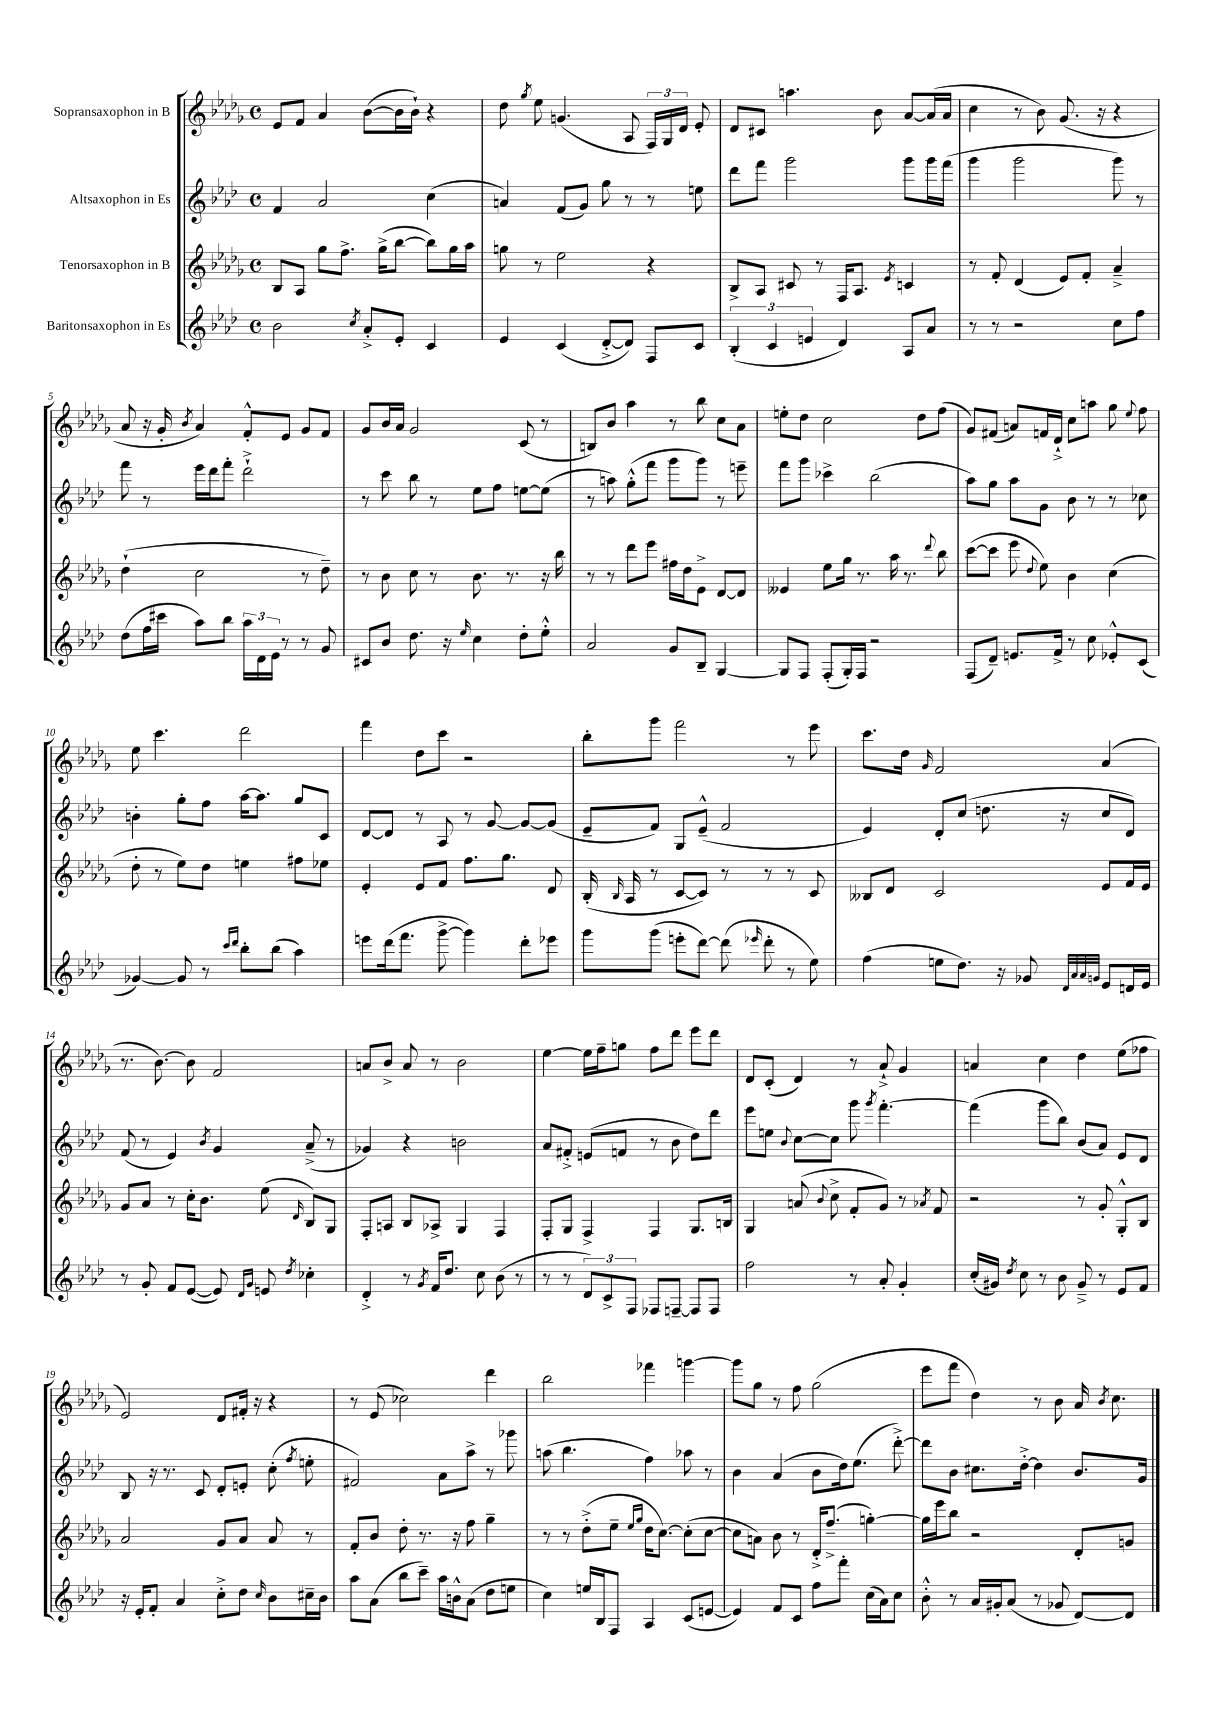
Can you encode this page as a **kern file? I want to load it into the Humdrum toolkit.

**kern	**kern	**kern	**kern
*staff4	*staff3	*staff2	*staff1
*clefG2	*clefG2	*clefG2	*clefG2
*k[b-e-a-d-]	*k[b-e-a-d-g-]	*k[b-e-a-d-]	*k[b-e-a-d-g-]
*M4/4	*M4/4	*M4/4	*M4/4
*met(c)	*met(c)	*met(c)	*met(c)
2b-	8B-	4f	8e-
.	8A-	.	8f
.	8gg-	2a-	4a-
.	8.ff^	.	.
8qcc	.	.	.
8a-'^	.	.	([8b-
.	(16gg-^	.	.
8e-'	[8bb-	.	16b-]
.	.	.	16b-`)
4c	8bb-])	(4cc	4r
.	16gg-	.	.
.	16aa-	.	.
=	=	=	=
4e-	8gg	4a)	8dd-
.	.	.	8qgg-
.	8r	.	8ee-
(4c	2ee-	(8f	(4.g
.	.	8g)	.
[8d-'^	.	8gg	.
8d-])	.	8r	8A-
8F	4r	8r	24F)
.	.	.	24G-
.	.	.	24d-
8c	.	8ee	8e-'
=	=	=	=
(6B-'	8B-^	8ddd-	8d-
.	8A-	8fff	8c#
6c	.	.	.
.	8c#	2ggg	4.aa
6e	.	.	.
.	8r	.	.
4d-)	16F	.	.
.	8.A-	.	.
.	.	.	8b-
.	8qe-	.	.
8A-	4c	8ggg	[8a-
8a-	.	16ggg	(16a-]
.	.	(16fff	16a-
=	=	=	=
8r	8r	4ggg	4cc
8r	8f'	.	.
2r	(4d-	2ggg	8r
.	.	.	8b-)
.	8e-)	.	(8.g-
.	8f'	.	.
.	.	.	16r
8cc	4a-~^	8ggg)	4r
8ff	.	8r	.
=	=	=	=
(8dd-	(4dd-`	8fff	8a-
16ff	.	8r	16r
16ccc#	.	.	16g-'
.	.	.	8qb-
8aa-)	2cc	16eee-	4a-)
.	.	16ddd-	.
8bb-	.	8fff'	.
24aa-	.	2ddd-`^	8f'^^
24d-	.	.	.
24e-	.	.	.
8r	.	.	8e-
8r	8r	.	8g-
8g	8dd-~)	.	8f
=	=	=	=
8c#	8r	8r	8g-
8b-	8b-	8ccc	16b-
.	.	.	16a-
8.dd-	8cc	8bb-	2g-
.	8r	8r	.
16r	.	.	.
16qqee-	.	.	.
4cc	8.b-	8ee-	.
.	.	8ff	.
.	8.r	.	.
8dd-'	.	[8ee	(8c
8ee-'^^	16r	(8ee]	8r
.	16bb-	.	.
=	=	=	=
2a-	8r	8r	8B)
.	8r	8aa)	8b-
.	8ddd-	(8gg'^^	4aa-
.	8eee-	8fff	.
8g	16ff#	8ggg	8r
.	16dd-	.	.
8B-~	8e-^	8ggg)	8bb-
[4G	[8d-	8r	8cc
.	8d-]	8eee~	8a-
=	=	=	=
8G]	4e--	8fff	8ee'
8F	.	8ggg	8dd-
(8F'	8ee-	4ccc-^	2cc
16G')	16gg-	.	.
16F	8.r	.	.
2r	.	(2bb-	.
.	16aa-	.	.
.	8.r	.	.
.	.	.	8dd-
.	8qqddd-	.	.
.	8bb-	.	(8ff
=	=	=	=
(8F	([8ccc	8aa-)	8g-)
8d-~)	8ccc]	8gg	(8f#
8.e	8eee-	8aa-	8a)
.	8qqdd-	.	.
.	8ee-)	8g	16f
16f^	.	.	16d-`^
8r	4b-	8b-	8cc
8cc	.	8r	8aa
8e-'^^	(4cc	8r	8gg-
.	.	.	8qqee-
(8c	.	8cc-	8ff
=	=	=	=
[4g-)	8dd-'	4b'	8ee-
.	8r	.	4.ccc
8g-]	8ee-)	8gg'	.
8r	8dd-	8ff	.
16qqccc	.	.	.
16qqddd-	.	.	.
8bb-'	4ee	[16aa-	2ddd-
.	.	8.aa-]	.
(8bb-	.	.	.
4aa-)	8ff#	8gg	.
.	8ee-	8c	.
=	=	=	=
8eee	4e-'	[8d-	4fff
(16ddd-	.	8d-]	.
8.fff	.	.	.
.	8e-	8r	8dd-
[8ggg^	8f	8A-	8ccc
4ggg])	8.ff	8r	2r
.	.	[8g	.
.	8.gg-	.	.
8ddd-'	.	8g_	.
8eee-	8d-	(8g]	.
=	=	=	=
8ggg	(16B-'	8e-~	8bb-'
.	16qqB-	.	.
.	16A-	.	.
(8ggg	8r	8f)	8ggg-
8eee'	[8c	8G	2fff
[8ddd-)	8c])	(8e-~^^	.
(8ddd-]	8r	2f	.
16qqeee-	.	.	.
8ddd-'	8r	.	.
8r	8r	.	8r
8ee-)	8c	.	8eee-
=	=	=	=
(4ff	8B--	4e-)	8.ccc
.	8d-	.	.
.	.	.	16dd-
.	.	.	16qqg-
8ee	2c	8d-'	2f
8.dd-)	.	(8cc	.
.	.	8.dd	.
16r	.	.	.
8g-	.	.	.
.	.	16r	.
32qqd-	.	.	.
32qqa-	.	.	.
32qqa-	.	.	.
32qqg	.	.	.
8e-	8e-	8cc	(4a-
16d	16f	8d-)	.
16e-	16e-	.	.
=	=	=	=
8r	8g-	(8f	8.r
8g'	8a-	8r	.
.	.	.	[8.b-)
8f	8r	4e-)	.
([8e-	16cc'	.	8b-]
.	8.b-	.	.
.	.	8qb-	.
8e-])	.	4g	2f
16qqd-	.	.	.
16qqg	.	.	.
8e	(8ee-	.	.
8qdd-	16qqd-	.	.
4cc-'	8B-)	(8a-~^	.
.	8G-	8r	.
=	=	=	=
4d-'^	8F'	4g-)	8a
.	8A	.	8b-^
8r	8B-	4r	8a
8qg	.	.	.
16f	8A-^	.	8r
8.dd-	.	.	.
.	4G-	2b	2b-
8cc	.	.	.
(8b-	4F	.	.
8r	.	.	.
=	=	=	=
8r	8F'	8a-	[4ee-
8r	8G-	8f#'^	.
12d-)	4F^	(8e	16ee-]
.	.	.	16ff~
12c^	.	.	.
.	.	8f	8gg
12F	.	.	.
8F-	4F	8r	8ff
[8F~	.	8b-	8ddd-
8F]	8.G-	8dd-)	8eee-
8F	.	8ddd-	8ddd-
.	16B	.	.
=	=	=	=
2ff	4G-	8eee-	8d-
.	.	8ee	(8c'
.	.	8qqb-	.
.	(8a	[8cc	4d-)
.	8qqb-	.	.
.	8cc^	8cc]	.
8r	8f'	8ggg	8r
.	.	8qggg	.
8a-'	8g-)	[4.fff'	8a-`^
4g'	8r	.	4g-
.	8qa-	.	.
.	8f	.	.
=	=	=	=
(16cc'	2r	(4fff]	4a
16g#)	.	.	.
8qdd-	.	.	.
8cc	.	.	.
8r	.	8ggg	4cc
8b-	.	8bb-)	.
8g#~^	8r	(8b-	4dd-
8r	8g-'	8a-)	.
8e-	8G-'^^	8e-	(8ee-
8f	8B-	8d-	8ff-
=	=	=	=
16r	2a-	8B-	2e-)
16e-'	.	.	.
8f'	.	16r	.
.	.	8.r	.
4a-	.	.	.
.	.	8c	.
8cc'^	8g-	8d-'	8d-
8dd-	8a-	8e'	16f#'
.	.	.	16r
16qqcc	.	.	.
8b-	8a-	(8cc'	4r
.	.	8qff	.
16cc#~	8r	8ee'	.
16b-	.	.	.
=	=	=	=
8aa-	8f'	2f#)	8r
(8a-	8b-	.	(8e-
8bb-	8dd-'	.	2cc-)
8ccc~)	8.r	.	.
16aa-	.	8a-	.
16b^^	16r	.	.
(8a-	8ff	8aa-^	.
8dd-	4gg-~	8r	4ddd-
8ee	.	8ggg-	.
=	=	=	=
4cc)	8r	(8aa	2bb-
.	8r	4.bb-	.
16ee	(8dd-'^	.	.
16B-	.	.	.
8F	8ee-~	.	.
.	16qqee-	.	.
.	16qqgg-	.	.
4A-	16dd-	4ff)	4fff-
.	[8.cc)	.	.
(8c	(8cc']	8aa-	[4ggg
[8e	[8cc	8r	.
=	=	=	=
4e])	8cc]	4b-	8ggg]
.	8a)	.	8gg-
8f	8b-	(4a-	8r
8c	8r	.	8ff
8ff	16d-'^	8b-	(2gg-
.	(8.ff~^	.	.
8fff'	.	16dd-)	.
.	.	(8.ee-	.
(16cc	[4gg')	.	.
16a-)	.	.	.
8cc	.	[8ddd-'^)	.
=	=	=	=
8b-'^^	16gg]	8ddd-]	8eee-
.	16eee-	.	.
8r	8bb-	8b-	8fff
16a-	2r	8.cc#	4dd-)
16g#'	.	.	.
(8a-	.	.	.
.	.	[16dd-'^	.
8r	.	4dd-]	8r
8g-	.	.	8b-
[8d-)	8d-'	8.b-	16a-
.	.	.	8qb-
.	.	.	8.cc
8d-]	8g	.	.
.	.	16g	.
==	==	==	==
*-	*-	*-	*-
